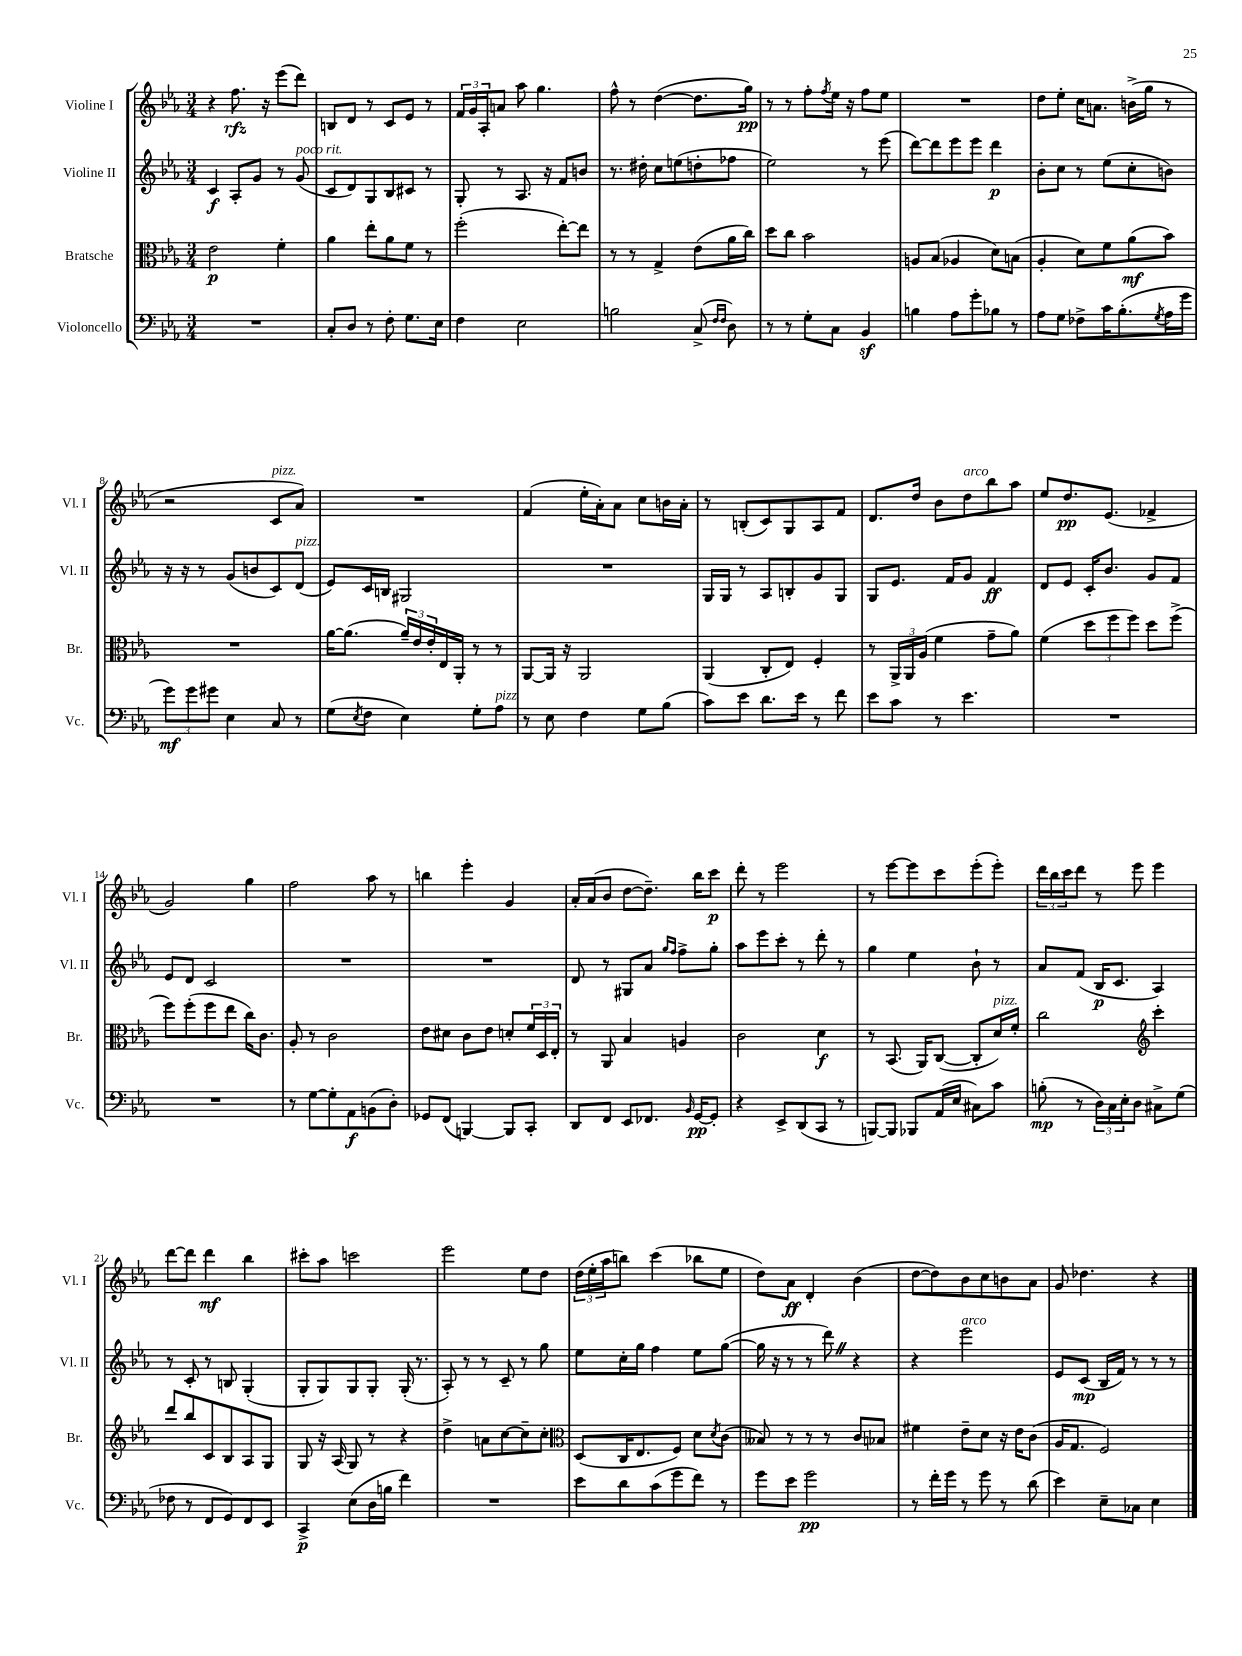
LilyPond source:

<<
\new StaffGroup <<
\new Staff = "s0" \with { instrumentName = "Violine I" shortInstrumentName = "Vl. I" } {
    \clef treble \key ees \major \numericTimeSignature \time 3/4
    r4 f''8.\rfz r16 ees'''8( d'''8) |
    b8 d'8 r8 c'8 ees'8 r8 |
    \tuplet 3/2 { f'16 g'16 aes16-. } a'8 aes''8 g''4. |
    f''8-^ r8 d''4~( d''8. g''16\pp) |
    r8 r8 f''8-. \acciaccatura { f''8 } ees''16 r16 f''8 ees''8 |
    R2. |
    d''8 ees''8-. c''16 a'8. b'16->( g''16 r8 |
    r2 c'8^\markup { \italic "pizz." } aes'8) |
    R2. |
    f'4( ees''16-. aes'16-.) aes'8 c''8 b'16 aes'16-. |
    r8 b8-.( c'8) g8 aes8 f'8 |
    d'8. d''16 bes'8 d''8^\markup { \italic "arco" } bes''8 aes''8 |
    ees''8 d''8.\pp ees'8.( fes'4-> |
    g'2) g''4 |
    f''2 aes''8 r8 |
    b''4 ees'''4-. g'4 |
    aes'16-. aes'16( bes'8 d''8~ d''8.--) bes''16 c'''8\p |
    d'''8-. r8 ees'''2 |
    r8 ees'''8~ ees'''8 c'''8 ees'''8-.( ees'''8-.) |
    \tuplet 3/2 { d'''16 bes''16 c'''16 } d'''8 r8 ees'''8 ees'''4 |
    d'''8~ d'''8 d'''4\mf bes''4 |
    cis'''8-. aes''8 c'''2 |
    ees'''2 ees''8 d''8 |
    \tuplet 3/2 { d''16( ees''16-. aes''16 } b''8) c'''4( bes''8 ees''8 |
    d''8) aes'8\ff d'4-. bes'4( |
    d''8~ d''8) bes'8 c''8 b'8 aes'8 |
    g'8 des''4. r4 \bar "|." |
}
\new Staff = "s1" \with { instrumentName = "Violine II" shortInstrumentName = "Vl. II" } {
    \clef treble \key ees \major \numericTimeSignature \time 3/4
    c'4\f aes8-. g'8 r8 g'8^\markup { \italic "poco rit." }( |
    c'8 d'8) g8 bes8 cis'8 r8 |
    g8-. r8 aes8. r16 f'8 b'8 |
    r8. dis''16-. c''8 e''8( d''8-. fes''8 |
    ees''2) r8 ees'''8( |
    d'''8~) d'''8 ees'''8 ees'''8 d'''4\p |
    bes'8-. c''8 r8 ees''8( c''8-. b'8) |
    r16 r16 r8 g'8( b'8 c'8) d'8^\markup { \italic "pizz." }( |
    ees'8) c'16 b16 gis2 |
    R2. |
    g16 g16 r8 aes8 b8-. g'8 g8 |
    g8 ees'8. f'16 g'8 f'4\ff |
    d'8 ees'8 c'16-. bes'8. g'8 f'8 |
    ees'8 d'8 c'2 |
    R2. |
    R2. |
    d'8 r8 gis8 aes'8 \grace { g''16 f''16 } f''8-> g''8-. |
    aes''8 ees'''8 c'''8-. r8 d'''8-. r8 |
    g''4 ees''4 bes'8-! r8 |
    aes'8 f'8( bes16\p c'8. aes4) |
    r8 c'8-. r8 b8 g4-.( |
    g8-. g8) g8 g8-. g16-.( r8. |
    aes8-.) r8 r8 c'8-- r8 g''8 |
    ees''8 c''16-. g''16 f''4 ees''8 g''8~( |
    g''16 r16 r8 r8 d'''8) \once \override BreathingSign.text = \markup { \musicglyph "scripts.caesura.straight" } \breathe r4 |
    r4 ees'''2^\markup { \italic "arco" } |
    ees'8 c'8\mp( bes16 f'16) r8 r8 r8 \bar "|." |
}
\new Staff = "s2" \with { instrumentName = "Bratsche" shortInstrumentName = "Br." } {
    \clef alto \key ees \major \numericTimeSignature \time 3/4
    ees'2\p f'4-. |
    aes'4 ees''8-. aes'8 f'8 r8 |
    f''2-.( ees''8~-.) ees''8 |
    r8 r8 g4-> ees'8( aes'16 c''16) |
    d''8 c''8 bes'2 |
    a8 bes8( aes4 d'8) b8( |
    aes4-. d'8) f'8 aes'8\mf( bes'8) |
    R2. |
    aes'16~ aes'8.( \tuplet 3/2 { aes'16--) ees'16 ees'16-. } ees16 aes,16-. r8 r8 |
    aes,8~ aes,16 r16 aes,2 |
    aes,4( c8-. ees8) f4-. |
    r8 \tuplet 3/2 { aes,16-> aes,16 aes16( } f'4 g'8-- aes'8) |
    f'4( \tuplet 3/2 { d''8 f''8 f''8) } d''8 f''8->( |
    f''8) f''8-.( f''8 ees''8 c''16) c'8. |
    aes8-. r8 c'2 |
    ees'8 dis'8 c'8 ees'8 d'8-. \tuplet 3/2 { f'16 d16 ees16-. } |
    r8 aes,8 bes4 a4 |
    c'2 d'4\f |
    r8 bes,8.( aes,16) c8~( c8-. d'16^\markup { \italic "pizz." }) f'16-. |
    c''2 \clef treble c'''4-. |
    d'''8 bes''8 c'8 bes8 aes8 g8 |
    g8 r16 aes16( g8) r8 r4 |
    d''4-> a'8 c''8~ c''8-- c''8-. |
    \clef alto d8( c16 ees8. f8) d'8 \acciaccatura { d'8 } c'8( |
    beses8) r8 r8 r8 c'8 bes8 |
    fis'4 ees'8-- d'8 r16 ees'16 c'8( |
    aes16 g8. f2) \bar "|." |
}
\new Staff = "s3" \with { instrumentName = "Violoncello" shortInstrumentName = "Vc." } {
    \clef bass \key ees \major \numericTimeSignature \time 3/4
    R2. |
    c8-. d8 r8 f8-. g8. ees16 |
    f4 ees2 |
    b2 c8->( \grace { f16 f16 } d8) |
    r8 r8 g8-. c8 bes,4\sf |
    b4 aes8 g'8-. bes8 r8 |
    aes8 g8 fes8-> c'16 bes8.-.( \acciaccatura { g8 } aes16 g'16 |
    \tuplet 3/2 { g'8\mf) g'8 gis'8 } ees4 c8 r8 |
    g8( \acciaccatura { ees8 } f8 ees4) g8-. aes8^\markup { \italic "pizz." } |
    r8 ees8 f4 g8 bes8( |
    c'8) ees'8 d'8. ees'16 r8 f'8 |
    ees'8 c'8 r8 ees'4. |
    R2. |
    R2. |
    r8 g8~ g8-. aes,8\f b,8( d8-.) |
    ges,8 f,8( b,,4~) b,,8 c,8-. |
    d,8 f,8 ees,8 fes,8. \grace { bes,16 } g,16~\pp g,8-. |
    r4 ees,8-> d,8( c,8 r8 |
    b,,8~) b,,8 bes,,8 aes,16( ees16 cis8) c'8 |
    b8-.\mp( r8 \tuplet 3/2 { d16) c16 ees16-. } d8 cis8-> g8( |
    fes8 r8 f,8 g,8) f,8 ees,8 |
    c,4->\p ees8( d16 b16 f'4) |
    R2. |
    ees'8 d'8 c'8( g'8 f'8) r8 |
    g'8 ees'8 g'2\pp |
    r8 f'16-. g'16 r8 g'8 r8 d'8( |
    ees'4) ees8-- ces8 ees4 \bar "|." |
}
>>
>>
